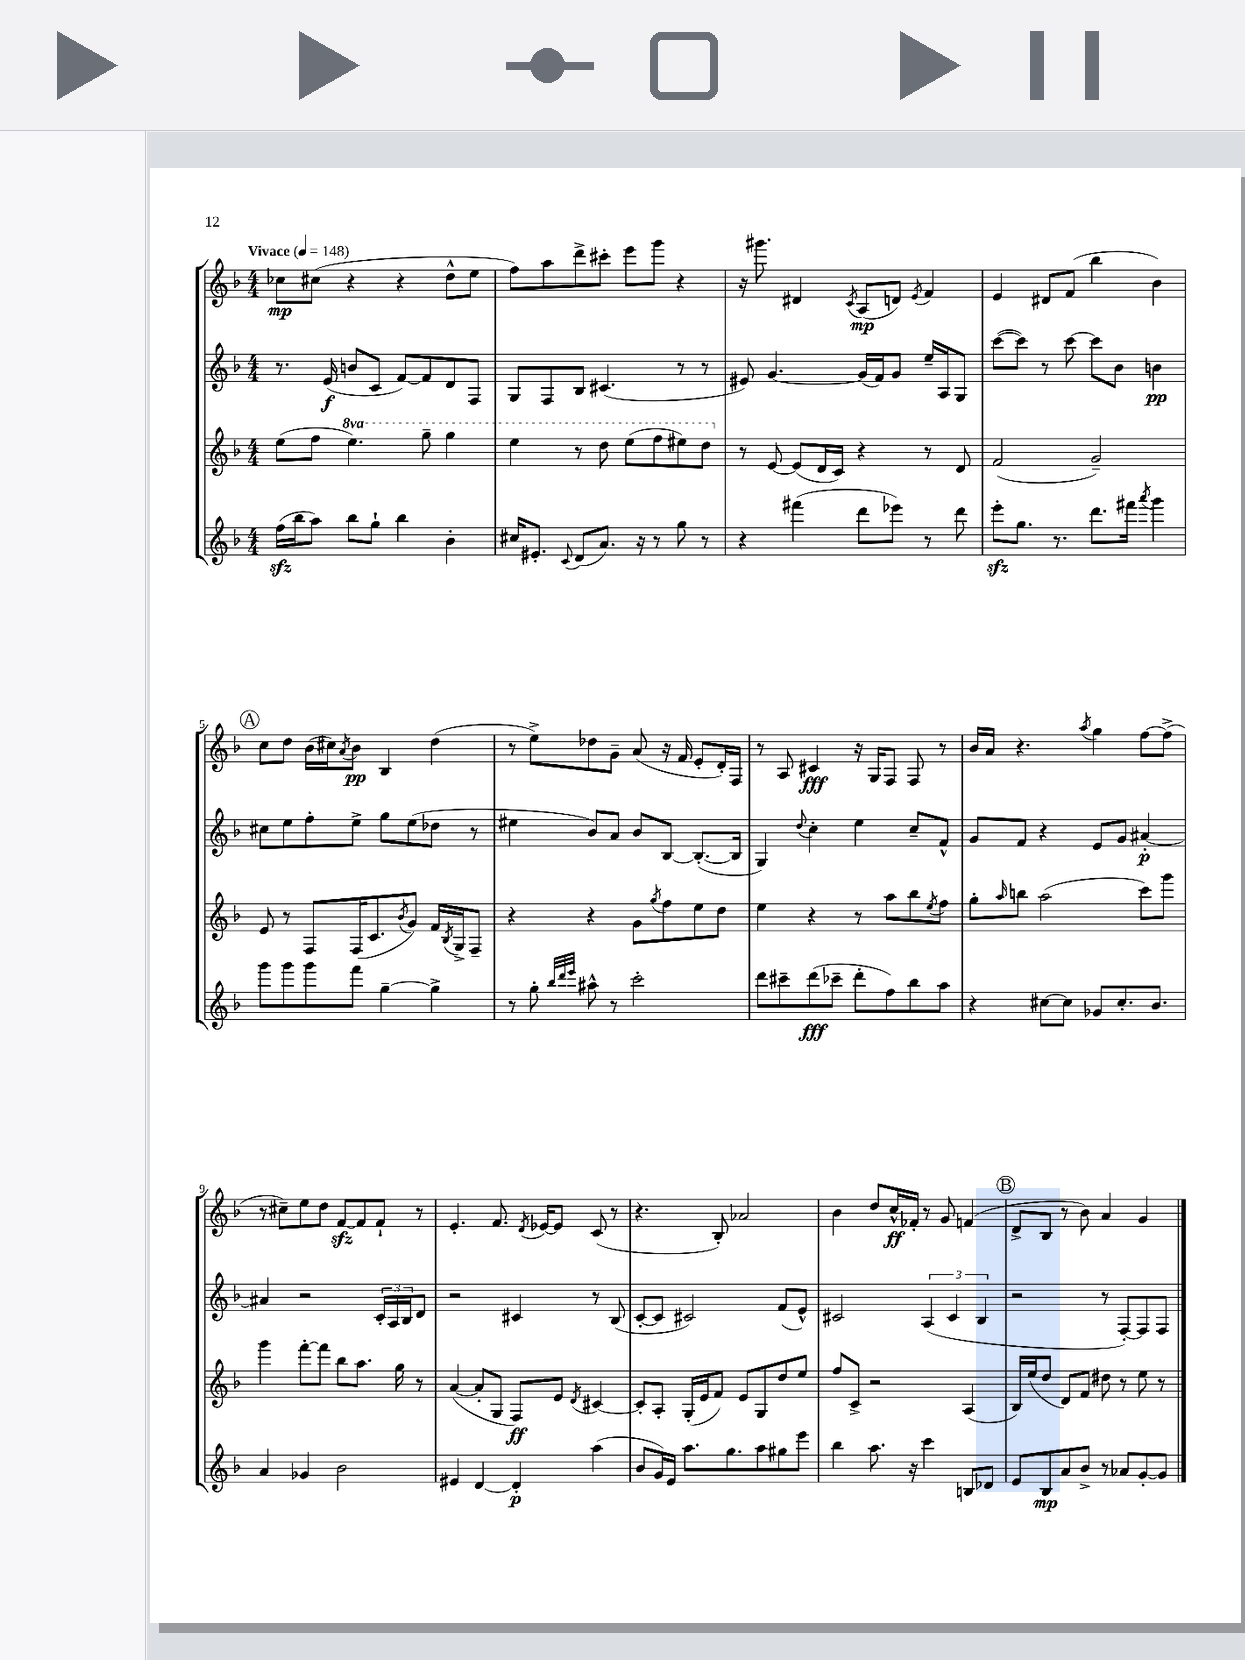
<<
\new StaffGroup <<
\new Staff = "s0" {
    \clef treble \key f \major \numericTimeSignature \time 4/4 \tempo "Vivace" 4 = 148
    ces''8\mp cis''8( r4 r4 d''8-^ e''8 |
    f''8) a''8 d'''8-> cis'''8-. e'''8 g'''8 r4 |
    r16 gis'''8. dis'4 \acciaccatura { c'8 } a8\mp( d'8) \acciaccatura { e'8 } f'4 |
    e'4 dis'8 f'8( bes''4 bes'4) |
    \mark \markup { \circle "A" } c''8 d''8 bes'16( cis''16) \acciaccatura { a'8 } bes'8\pp bes4 d''4( |
    r8 e''8->) des''8 g'8-- a'8( r16 f'16 e'8-. d'16-.) f16 |
    r8 a8 cis'4\fff r16 g16 f8 f8 r8 |
    bes'16 a'16 r4. \acciaccatura { a''8 } g''4 f''8~ f''8->( |
    r8 cis''8--) e''8 d''8 f'8~\sfz f'8 f'8-! r8 |
    e'4.-. f'8. \acciaccatura { d'8 } ees'16~ ees'8 c'8( r8 |
    r4. bes8-.) aes'2 |
    bes'4 d''8 c''16-^\ff fes'16-. r8 g'8 f'4( |
    \mark \markup { \circle "B" } d'8-> bes8 r8 bes'8) a'4 g'4 \bar "|." |
}
\new Staff = "s1" {
    \clef treble \key f \major \numericTimeSignature \time 4/4
    r8. e'16\f( b'8 c'8 f'8~) f'8 d'8 f8 |
    g8 f8 bes8 cis'4.( r8 r8 |
    eis'8) g'4.~ g'16( f'16) g'8 e''16-- a16 g8 |
    c'''8~( c'''8) r8 c'''8~ c'''8 bes'8 b'4\pp |
    \mark \markup { \circle "A" } cis''8 e''8 f''8-. e''8-> g''8 e''8( des''8 r8 |
    eis''4 bes'8) a'8 bes'8 bes8~ bes8.~-.( bes16 |
    g4) \appoggiatura { d''8 } c''4-. e''4 c''8-- f'8-^ |
    g'8 f'8 r4 e'8 g'8 ais'4~-.\p |
    ais'4 r2 \tuplet 3/2 { c'16-. a16 bes16 } d'8 |
    r2 cis'4 r8 bes8( |
    c'8~-. c'8 cis'2) f'8( e'8-^) |
    cis'2 \tuplet 3/2 { a4( cis'4 bes4 } |
    \mark \markup { \circle "B" } r2 r8 f8~-.) f8 f8 \bar "|." |
}
\new Staff = "s2" {
    \clef treble \key f \major \numericTimeSignature \time 4/4 \set Staff.ottavationMarkups = #ottavation-simple-ordinals
    e''8( f''8 \ottava #1 e'''4.) g'''8-- g'''4 |
    e'''4 r8 d'''8 e'''8( f'''8 eis'''8) d'''8 \ottava #0 |
    r8 e'8~ e'8( d'16 c'16) r4 r8 d'8 |
    f'2( g'2--) |
    \mark \markup { \circle "A" } e'8 r8 f8 f16( c'8. \acciaccatura { bes'8 } g'8) f'16 \acciaccatura { bes8 } g16-> f8-- |
    r4 r4 g'8 \acciaccatura { g''8 } f''8 e''8 d''8 |
    e''4 r4 r8 a''8 bes''8 \acciaccatura { e''8 } f''8 |
    g''8-. \grace { a''16 } b''8 a''2( c'''8) g'''8 |
    g'''4 f'''8~-. f'''8 bes''8 a''8. g''16 r8 |
    a'4~( a'8-. g8 f8\ff) e'8 \acciaccatura { d'8 } cis'4~ |
    cis'8-. a8-. g16-.( e'16 f'8) e'8 g8 d''8 e''8 |
    f''8 c'8-> r2 a4( |
    \mark \markup { \circle "B" } bes16) e''16( d''8 d'8) f'8 dis''8 r8 e''8 r8 \bar "|." |
}
\new Staff = "s3" {
    \clef treble \key f \major \numericTimeSignature \time 4/4
    f''16\sfz( bes''16 a''8) bes''8 g''8-! bes''4 bes'4-. |
    cis''16 eis'8.-. \appoggiatura { c'8 } d'8( a'8.) r16 r8 g''8 r8 |
    r4 fis'''4( d'''8 ees'''8) r8 d'''8 |
    e'''8-.\sfz g''8. r8. d'''8. fis'''16 \acciaccatura { a'''8 } g'''4 |
    \mark \markup { \circle "A" } g'''8 g'''8 g'''8 f'''8 g''4~-- g''4-> |
    r8 g''8-. \grace { bes''32 d'''32 e'''32 } ais''8-^ r8 c'''2-. |
    d'''8 cis'''8-- d'''8\fff( ces'''8-- d'''8-. f''8) bes''8 a''8 |
    r4 cis''8~ cis''8 ges'8 cis''8.-. bes'8. |
    a'4 ges'4 bes'2 |
    eis'4 d'4~ d'4-.\p a''4( |
    bes'8 g'16) e'16 a''8. g''8. a''8 gis''8 e'''8 |
    bes''4 a''8. r16 c'''4 b8 des'8 |
    \mark \markup { \circle "B" } e'8 bes8\mp a'8 bes'8-> r8 aes'8 g'8~-. g'8 \bar "|." |
}
>>
>>
